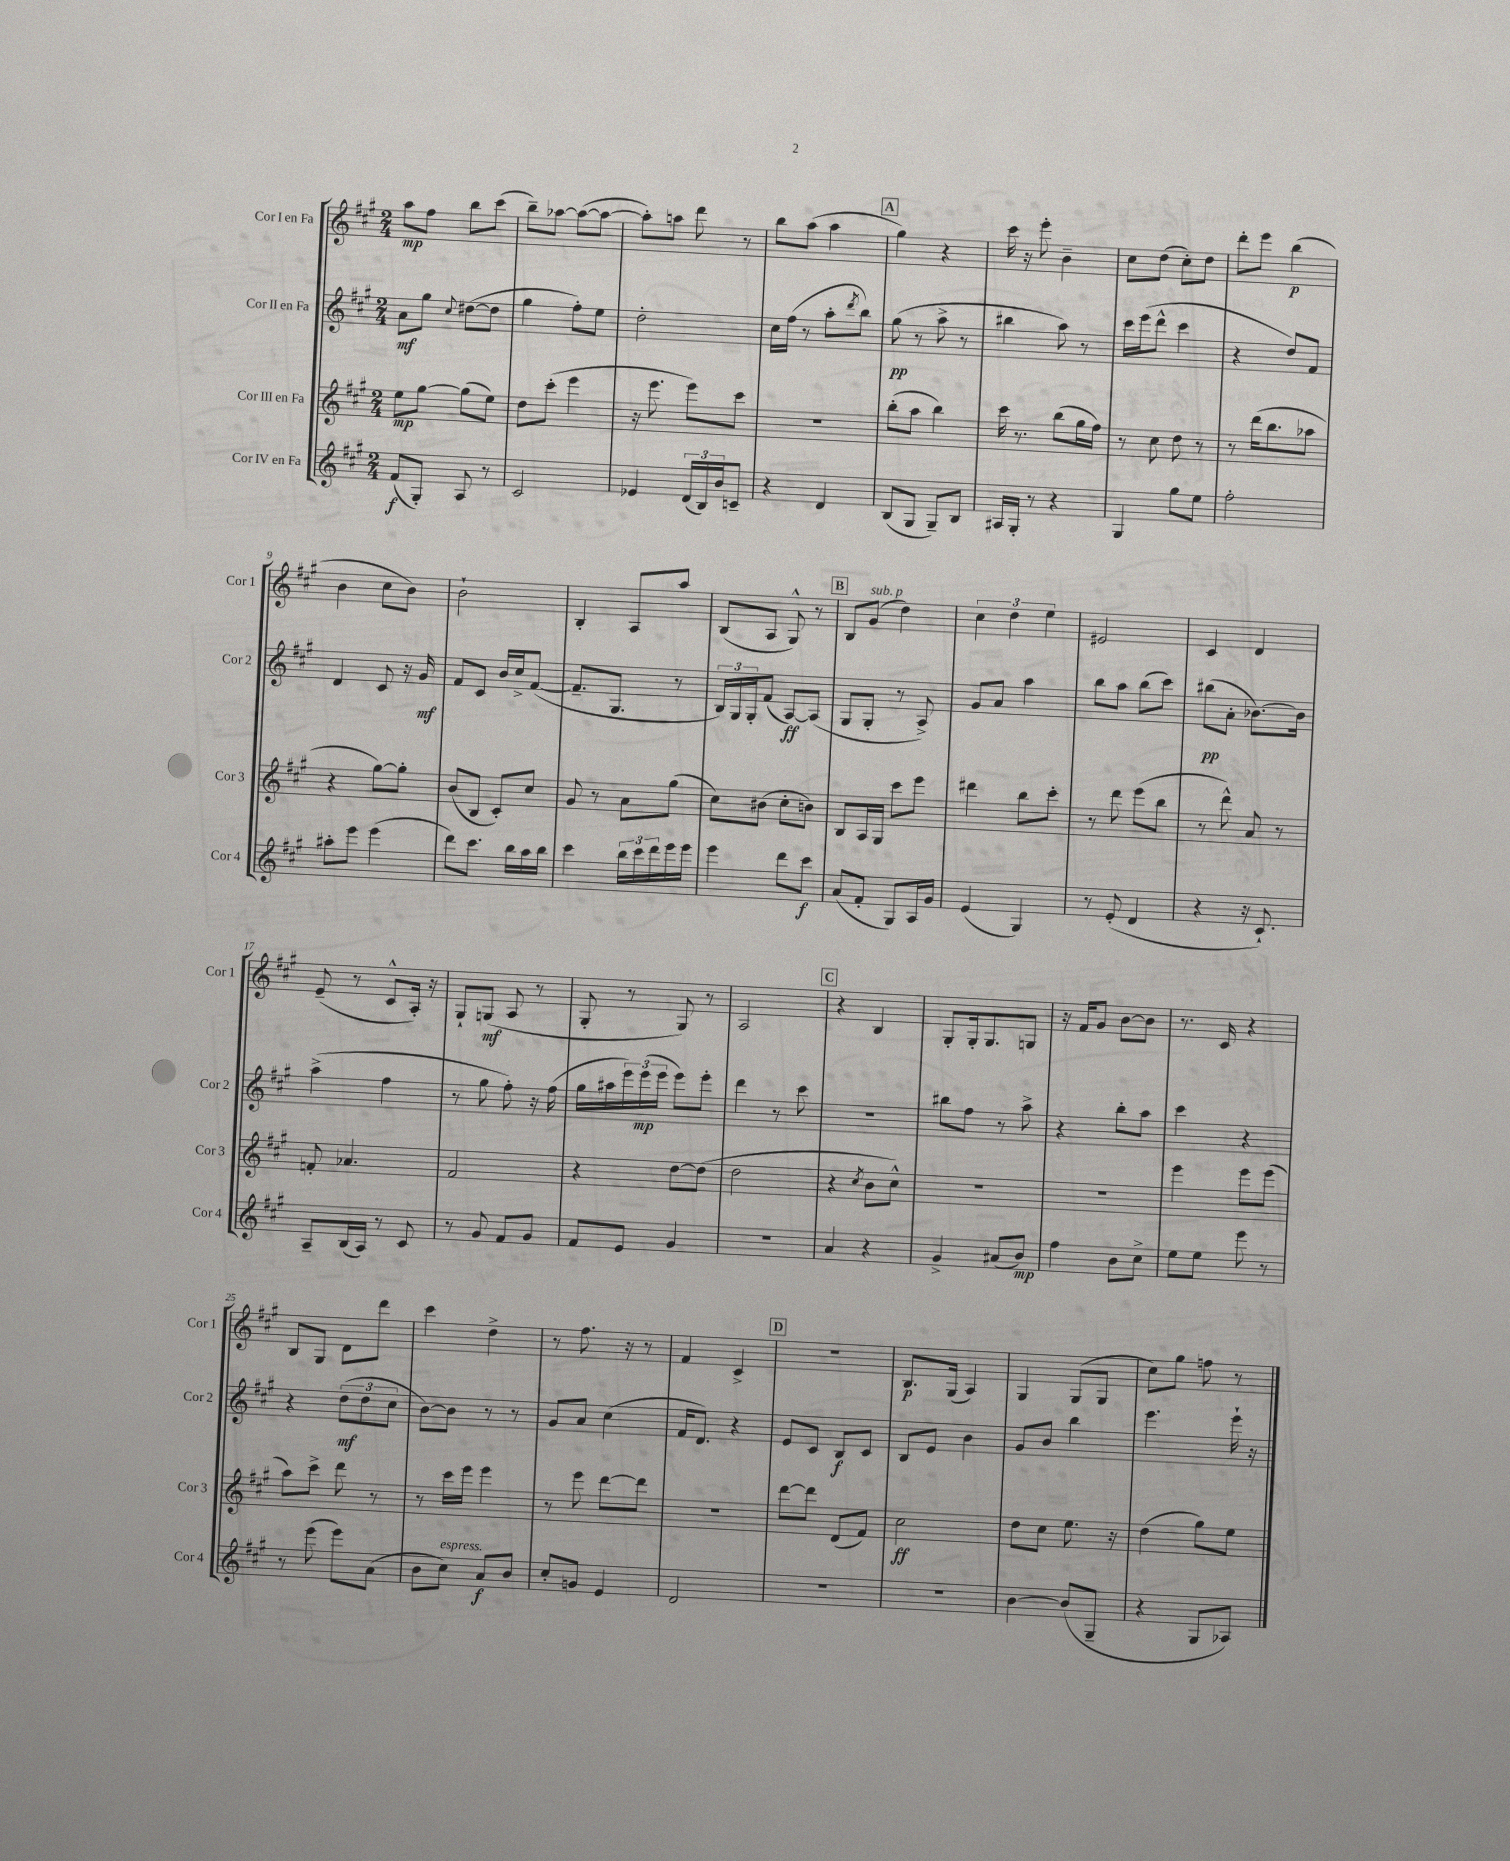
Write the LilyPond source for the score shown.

<<
\new StaffGroup <<
\new Staff = "s0" \with { instrumentName = "Cor I en Fa" shortInstrumentName = "Cor 1" } {
    \clef treble \key a \major \numericTimeSignature \time 2/4
    a''8\mp fis''8 b''8 cis'''8( |
    b''8--) aes''8~ aes''8~( aes''8~ |
    aes''8-.) a''8 d'''8 r8 |
    b''8 a''8( a''4 |
    \mark \markup { \box "A" } gis''4) r4 |
    cis'''16 r16 e'''8-. b'4-- |
    cis''8 d''8( cis''8-.) d''8 |
    d'''8-. e'''8 b''4\p( |
    b'4 cis''8 b'8) |
    b'2-! |
    b4-. a8 a''8 |
    b8( a8 gis8-^) r8 |
    \mark \markup { \box "B" } b8 gis'8^\markup { \italic "sub. p" }( d''4) |
    \tuplet 3/2 { cis''4 d''4 e''4 } |
    eis'2 |
    cis'4 d'4 |
    e'8--( r8 cis'8-^ a16-.) r16 |
    gis8-! g8\mf( a8 r8 |
    gis8-. r8 gis8) r8 |
    a2 |
    \mark \markup { \box "C" } r4 b4 |
    gis8-. gis16-. gis8. g8 |
    r16 fis'16 gis'8 b'8~ b'8 |
    r8. cis'16 r4 |
    b8 gis8 d'8 d'''8 |
    cis'''4 d''4-> |
    r8 fis''8. r16 r8 |
    fis'4 cis'4-> |
    \mark \markup { \box "D" } R2 |
    b8.\p gis16( a4) |
    gis4 gis8( gis8 |
    cis''8) gis''8 f''8 r8 \bar "|." |
}
\new Staff = "s1" \with { instrumentName = "Cor II en Fa" shortInstrumentName = "Cor 2" } {
    \clef treble \key a \major \numericTimeSignature \time 2/4
    a'8\mf gis''8 \appoggiatura { cis''8 } dis''8~( dis''8 |
    gis''4 fis''8-.) e''8 |
    d''2-. |
    cis''16 fis''16( r8 a''8-. \acciaccatura { d'''8 } b''8) |
    \mark \markup { \box "A" } gis''8\pp( r8 a''8-> r8 |
    bis''4 a''8) r8 |
    cis'''16 e'''16( d'''8-^ cis'''4 |
    r4 d''8) fis'8 |
    d'4 cis'8 r16 gis'16\mf |
    fis'8 cis'8 b'16 cis''16-> fis'8~( |
    fis'8.-- gis8. r8 |
    \tuplet 3/2 { b16) gis16 gis16-. } fis'8( a8~\ff) a8( |
    \mark \markup { \box "B" } gis8 gis8-. r8 a8->) |
    gis'8 a'8 a''4 |
    b''8 a''8 b''8( cis'''8) |
    bis''8\pp( a'8-. bes'8.~) bes'16 |
    a''4->( fis''4 |
    r8 gis''8 fis''8-.) r16 fis''16( |
    gis''16 ais''16 \tuplet 3/2 { e'''16) e'''16\mp( e'''16 } e'''8) e'''8-. |
    d'''4 r8 cis'''8 |
    \mark \markup { \box "C" } r2 |
    bis''8 fis''8 r8 a''8-> |
    r4 b''8-. a''8 |
    cis'''4 r4 |
    r4 \tuplet 3/2 { d''8\mf( d''8 cis''8 } |
    b'8~) b'8 r8 r8 |
    gis'8 a'8 cis''4( |
    fis'16 d'8.) r4 |
    \mark \markup { \box "D" } e'8 cis'8 b8\f cis'8 |
    b8 e'8 b'4 |
    gis'8 b'8 b''4 |
    e'''4. e'''16-! r16 \bar "|." |
}
\new Staff = "s2" \with { instrumentName = "Cor III en Fa" shortInstrumentName = "Cor 3" } {
    \clef treble \key a \major \numericTimeSignature \time 2/4
    e''8\mp gis''8~ gis''8( e''8) |
    d''8 cis'''8-.( e'''4 |
    r16 e'''8. e'''8) cis'''8 |
    R2 |
    \mark \markup { \box "A" } b''8-.( a''8 b''4) |
    cis'''16 r8. b''8( gis''16 fis''16) |
    r8 cis''8 d''8 r8 |
    r8 d'''16( b''8. aes''8 |
    r4 gis''8~) gis''8-. |
    b'8( b8 cis'8-.) cis''8 |
    gis'8 r8 a'8 gis''8( |
    cis''8) bis'8( cis''8-. b'8) |
    \mark \markup { \box "B" } b8 a16 gis16 cis'''8 e'''8 |
    dis'''4 b''8 cis'''8-. |
    r8 d'''8 e'''8( b''8 |
    r8 d'''8-^) a'8 r8 |
    f'8-. aes'4. |
    fis'2 |
    r4 d''8~ d''8( |
    d''2 |
    \mark \markup { \box "C" } r4 \acciaccatura { cis''8 } b'8 cis''8-^) |
    R2 |
    R2 |
    e'''4 e'''8 e'''8( |
    a''8) cis'''8-> d'''8 r8 |
    r8 cis'''16 e'''16 e'''4 |
    r8 e'''8 d'''8~ d'''8 |
    R2 |
    \mark \markup { \box "D" } d'''8~ d'''8 d'8( fis'8) |
    cis''2\ff |
    d''8 cis''8 e''8. r16 |
    d''4( gis''8) e''8 \bar "|." |
}
\new Staff = "s3" \with { instrumentName = "Cor IV en Fa" shortInstrumentName = "Cor 4" } {
    \clef treble \key a \major \numericTimeSignature \time 2/4
    fis'8\f( gis8-.) a8 r8 |
    cis'2 |
    ees'4 \tuplet 3/2 { d'16( b16) b'16 } c'8-- |
    r4 d'4 |
    \mark \markup { \box "A" } b8( gis8 gis8--) b8 |
    ais16 gis16-. r8 r4 |
    gis4 gis''8 e''8 |
    fis''2-. |
    ais''8-. e'''8 e'''4( |
    d'''8) cis'''8. b''16 a''16 b''16 |
    cis'''4 \tuplet 3/2 { b''16 cis'''16 d'''16 } e'''16 e'''16 |
    e'''4 d'''8 cis'''8\f |
    \mark \markup { \box "B" } a'8( fis'8-. gis8) a16 gis'16 |
    e'4( gis4) |
    r8 e'8-.( d'4 |
    r4 r16 cis'8.-!) |
    a8-- b16( a16) r8 cis'8 |
    r8 gis'8 fis'8 gis'8 |
    fis'8 e'8 gis'4 |
    R2 |
    \mark \markup { \box "C" } a'4 r4 |
    gis'4-> ais'8( b'8\mp) |
    fis''4 b'8 cis''8-> |
    e''8 e''8 e'''8 r8 |
    r8 e'''8( e'''8) a'8( |
    b'8 cis''8^\markup { \italic "espress." }) a'8\f b'8 |
    cis''8-. g'8 e'4 |
    d'2 |
    \mark \markup { \box "D" } R2 |
    R2 |
    b'4~ b'8( gis8-- |
    r4 gis8 aes8) \bar "|." |
}
>>
>>
